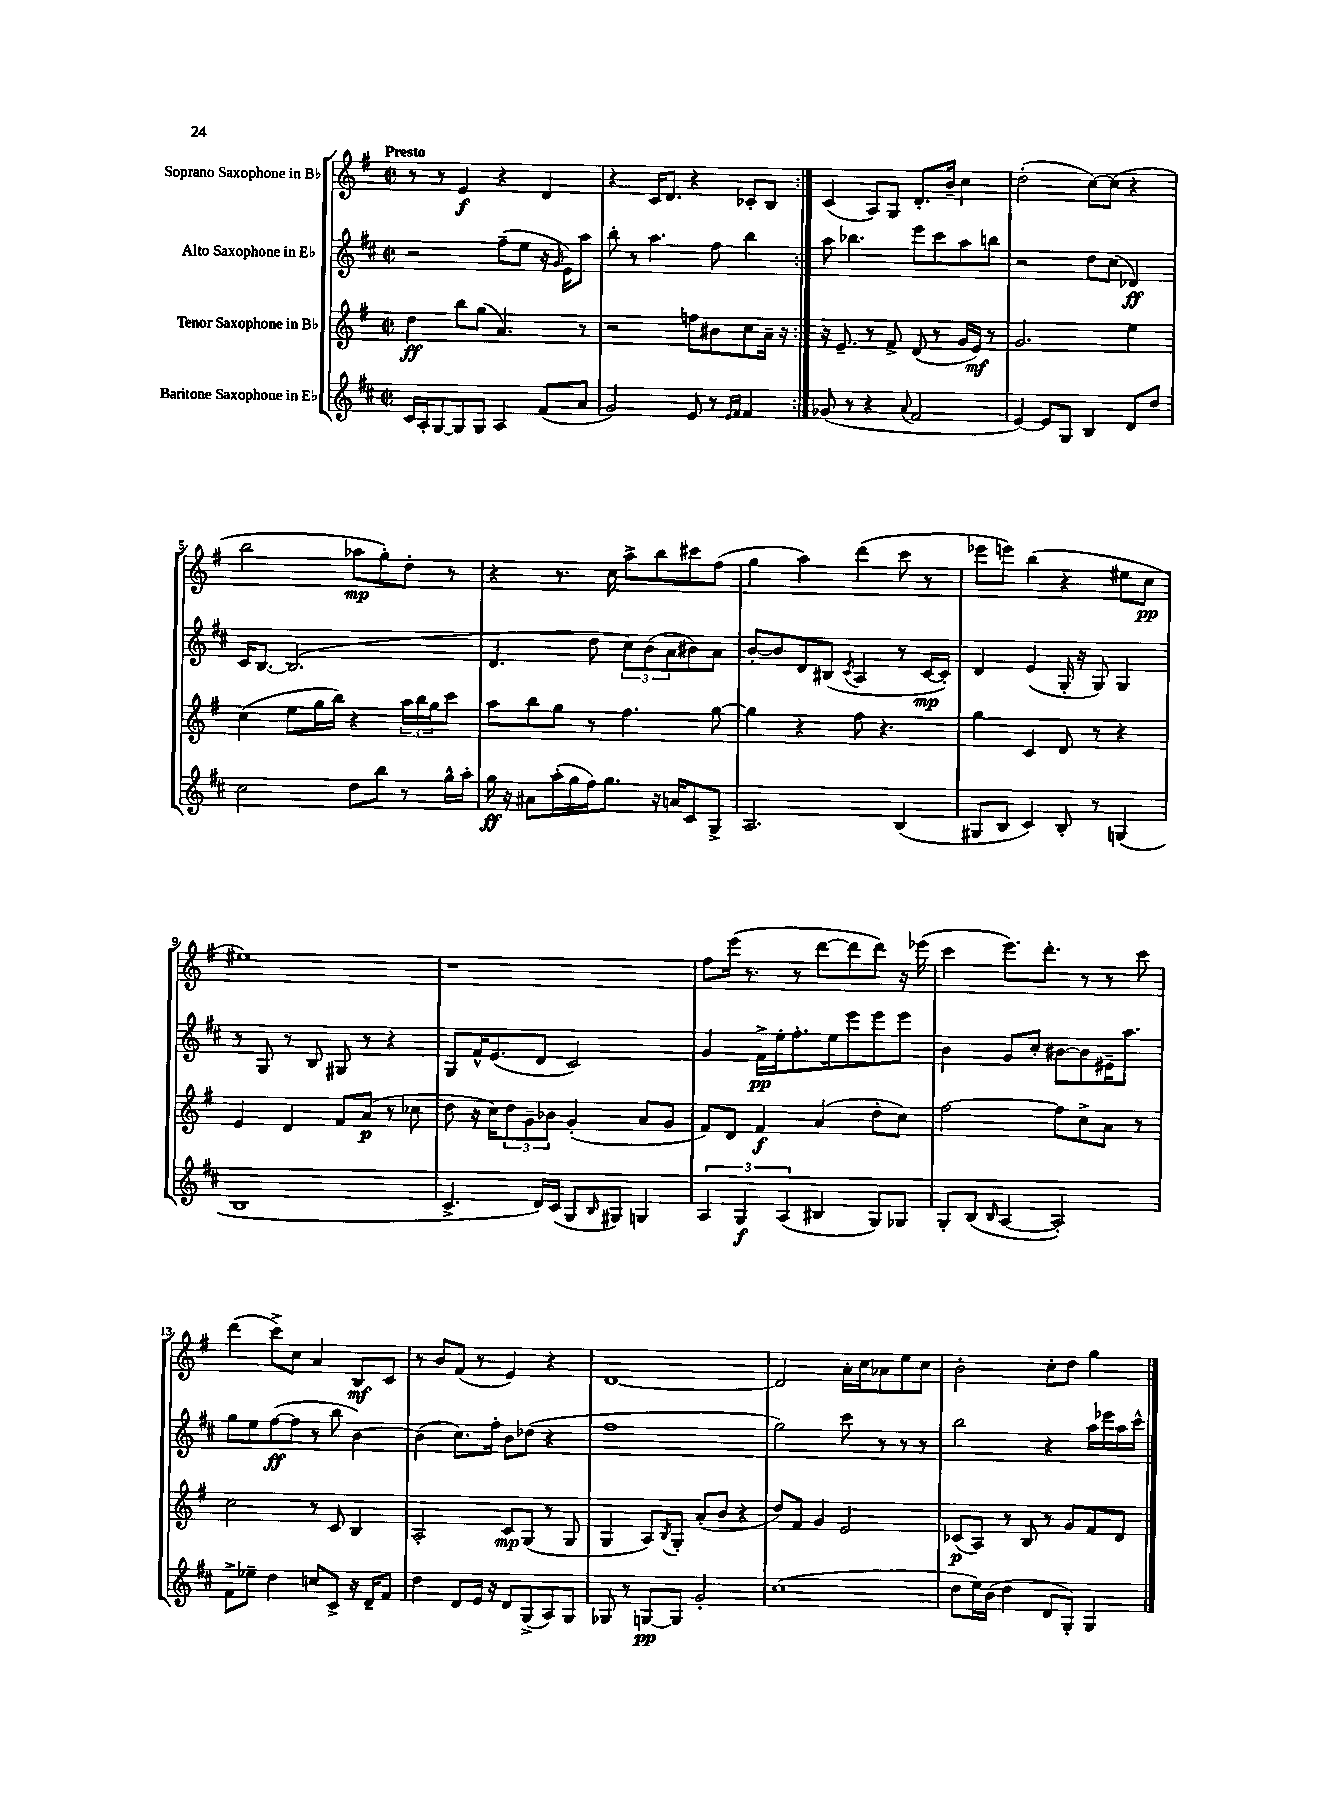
<<
\new StaffGroup <<
\new Staff = "s0" \with { instrumentName = "Soprano Saxophone in Bb" } {
    \clef treble \key g \major \defaultTimeSignature \time 2/2 \tempo "Presto"
    \repeat volta 2 { r8 r8 e'4\f r4 d'4 |
    r4 c'16 d'8. r4 ces'8-. b8 | }
    c'4( a8) g8 d'8.-. b'16-- c''4 |
    d''2-.( c''8~) c''8( r4 |
    b''2 aes''8\mp g''8-.) d''8-. r8 |
    r4 r8. c''16 a''8-> b''8 cis'''8 fis''8( |
    g''4 a''4) d'''4( c'''8 r8 |
    ees'''8 e'''8) b''4( r4 eis''8 c''8\pp |
    eis''1) |
    r1 |
    fis''8 e'''16( r8. r8 d'''8~ d'''8 d'''8) r16 ees'''16( |
    c'''4 e'''8.) d'''8.-. r8 r8 c'''8 |
    d'''4( c'''8->) c''8 a'4 b8\mf c'8 |
    r8 b'8 fis'8( r8 e'4) r4 |
    d'1~ |
    d'2 a'16-. c''16 aes'8 e''8 c''8 |
    b'2-. c''8-. d''8 g''4 \bar "|." |
}
\new Staff = "s1" \with { instrumentName = "Alto Saxophone in Eb" } {
    \clef treble \key d \major \defaultTimeSignature \time 2/2
    \repeat volta 2 { r2 fis''8--( e''8 r16 \grace { g'16 } e'16) a''8 |
    b''8-. r8 a''4. fis''8 b''4 | }
    a''8 bes''4. e'''8 cis'''8 a''8 b''8 |
    r2 d''8 cis''8( des'4\ff) |
    cis'16 b8.~ b2.( |
    d'4. d''8 \tuplet 3/2 { cis''8) b'8( a'8 } bis'8) a'8 |
    b'8~-. b'8 d'8 bis8( \acciaccatura { cis'8 } a4 r8 cis'16~\mp cis'16-.) |
    d'4 e'4( g16-. r16 g8) g4 |
    r8 g8 r8 b8 gis8 r8 r4 |
    g8 fis'16-^ e'8.( d'8 cis'2) |
    g'4 fis'16->\pp e''16-. fis''8.-. e''16 e'''8 e'''8 e'''8 |
    b'4 g'8 cis''8-. bis'8~ bis'8 eis'16-- a''8. |
    g''8 e''8 fis''8~\ff( fis''8 r8 b''8 b'4~) |
    b'4( cis''8.) fis''16-. b'8 des''8( r4 |
    fis''1 |
    g''2) cis'''8 r8 r8 r8 |
    b''2 r4 a''16 ees'''16 a''16 cis'''16-^ \bar "|." |
}
\new Staff = "s2" \with { instrumentName = "Tenor Saxophone in Bb" } {
    \clef treble \key g \major \defaultTimeSignature \time 2/2
    \repeat volta 2 { d''4\ff b''8 g''8( a'4.) r8 |
    r2 f''8 bis'8 c''8 a'16-- r16 | }
    r16 e'8.-- r8 fis'8-> d'8( r8 g'16 e'16\mf) r8 |
    g'2. e''4 |
    c''4( e''8 g''16 b''16) r4 \tuplet 3/2 { a''16 b''16 g''16 } c'''8 |
    a''8 b''8 g''8 r8 fis''4. g''8~ |
    g''4 r4 fis''8 r4. |
    g''4 c'4 d'8 r8 r4 |
    e'4 d'4 fis'8 a'8\p( r8 ces''8 |
    d''8 r16 c''16) \tuplet 3/2 { d''8 g'8-- bes'8 } g'4-.( a'8 g'8 |
    fis'8) d'8 fis'4\f a'4( d''8-. c''8) |
    fis''2~ fis''8 c''8-> a'8 r8 |
    c''2 r8 c'8 b4 |
    a2-. c'8\mp g8( r8 g8 |
    g4 a8) \acciaccatura { b8 } g8-. a'8-.( b'8 r4 |
    d''8) fis'8 g'4 e'2 |
    ces'8\p( a8) r8 b8 r8 g'8 fis'8 d'8 \bar "|." |
}
\new Staff = "s3" \with { instrumentName = "Baritone Saxophone in Eb" } {
    \clef treble \key d \major \defaultTimeSignature \time 2/2
    \repeat volta 2 { cis'16 a16-. g8~ g8 g8 a4 fis'8( a'8 |
    g'2) e'8 r8 \grace { e'16 fis'16 } fis'4 | }
    ges'8( r8 r4 \appoggiatura { a'8 } fis'2 |
    e'4~) e'8 g8 b4 d'8 d''8 |
    cis''2 d''8 b''8 r8 g''16-^ a''16-. |
    g''16\ff r16 ais'8 a''16-.( g''16 fis''16) g''8. r16 a'16 cis'8 g8-> |
    a2. b4( |
    gis8 b8 cis'4) b8-. r8 g4( |
    b1 |
    cis'4.-> d'16) cis'16( g8 \grace { b16 } gis8) g4 |
    \tuplet 3/2 { a4 g4\f a4( } bis4 g8) ges8 |
    g8-. b8( \grace { b16 } a4~ a2-.) |
    fis'8-> ees''8-- d''4 c''8 cis'8-> r16 d'16-- fis'8 |
    d''4 d'8 e'16 r16 d'8 g8->( a8) g8 |
    ges8 r8 g8~\pp g8 g'2-. |
    cis''1( |
    d''8 e''16) b'16( d''4 d'8 g8-.) g4 \bar "|." |
}
>>
>>
